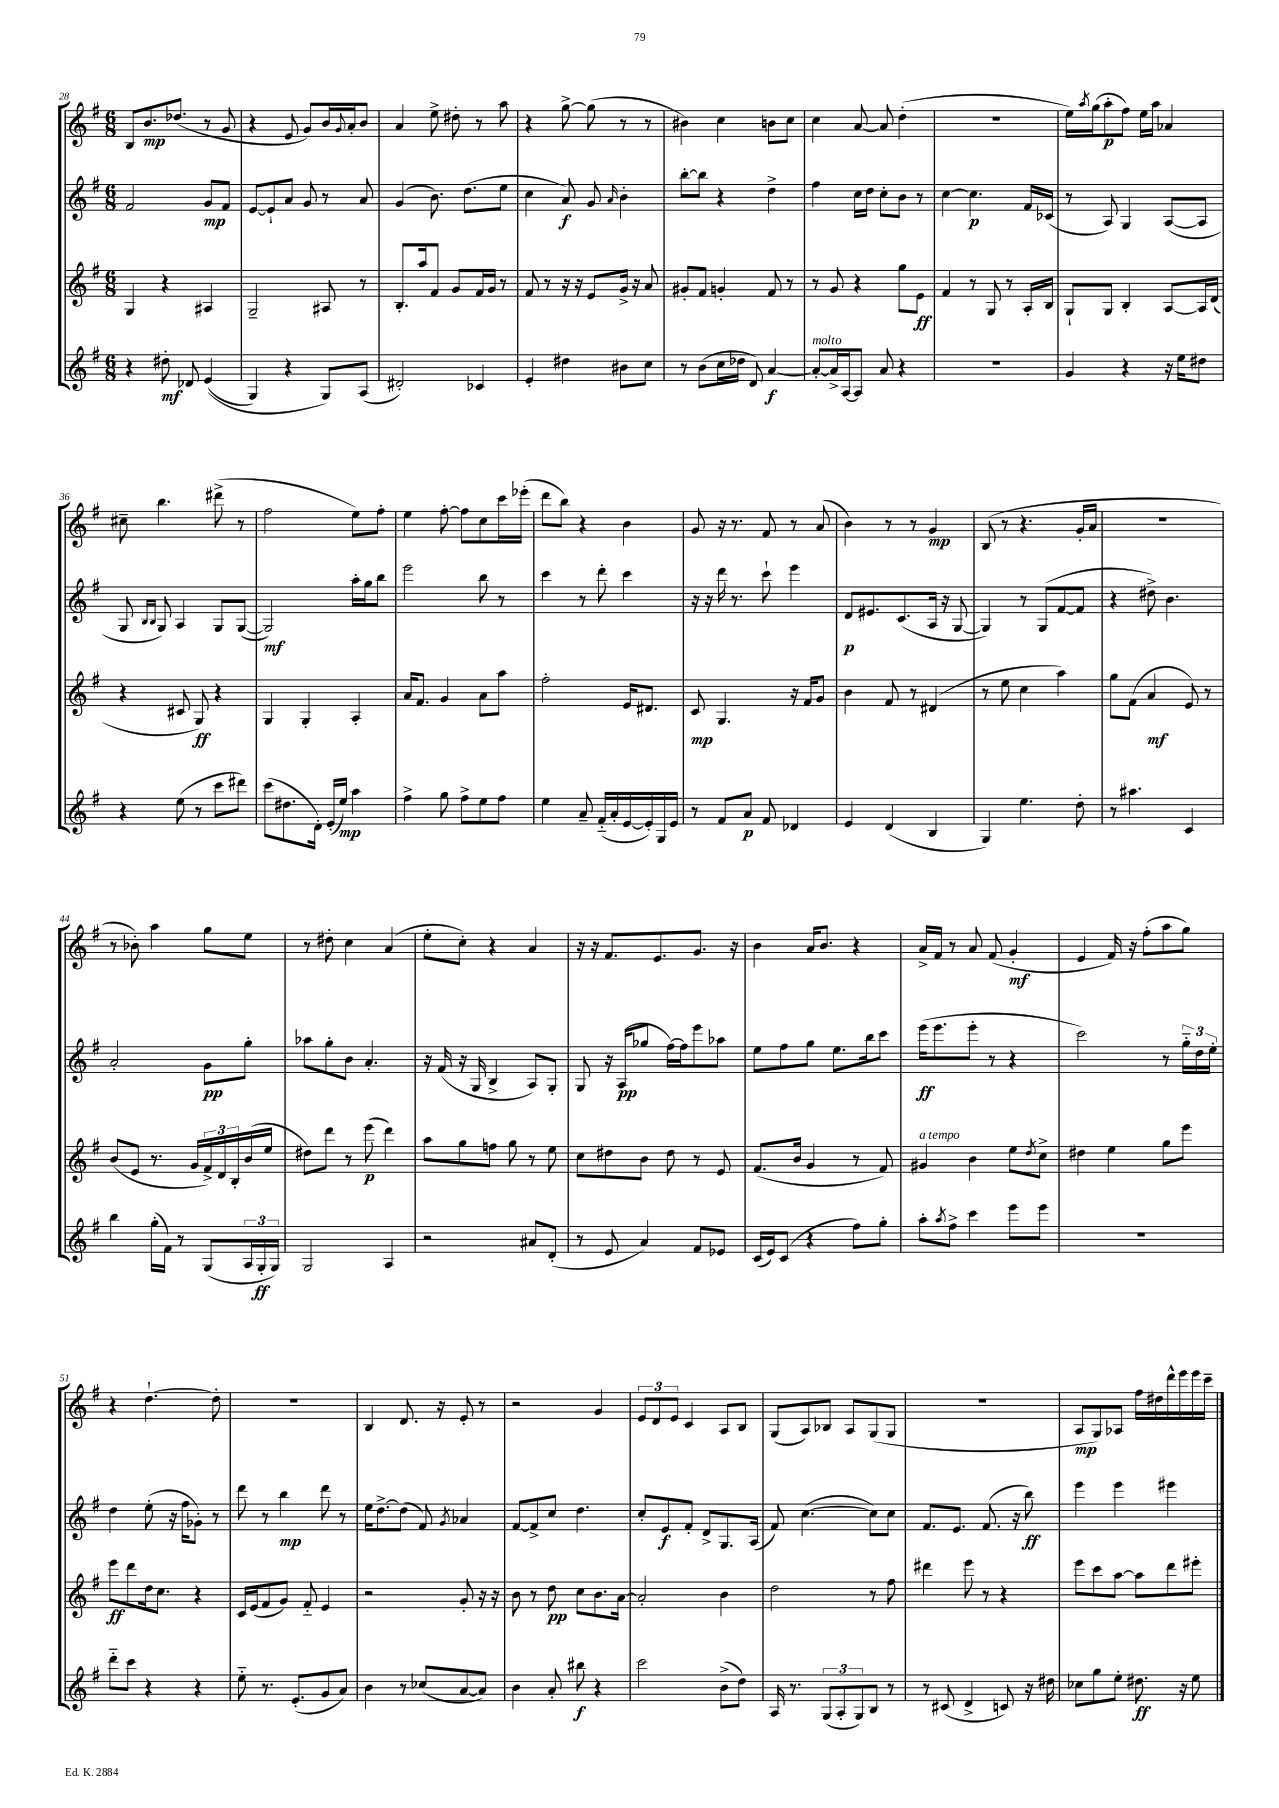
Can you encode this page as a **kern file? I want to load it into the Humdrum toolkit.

**kern	**kern	**kern	**kern
*staff4	*staff3	*staff2	*staff1
*clefG2	*clefG2	*clefG2	*clefG2
*k[f#]	*k[f#]	*k[f#]	*k[f#]
*M6/8	*M6/8	*M6/8	*M6/8
4r	4G/	2f#/	8B/L
.	.	.	8.b/
8dd#'\	4r	.	.
.	.	.	(8.dd-/J
8d-/	.	.	.
&((4e/	4A#/	8g/L	8r
.	.	8f#/J	8g/
=	=	=	=
4G/)	2G~/	[8e/L	4r
.	.	8e`/]	.
4r	.	8a/J	8e/
.	.	8g/	8g/L)
8G/L&)	8A#/	8r	16b/L
.	.	.	8qqg/
.	.	.	16a'/J
(8A/J	8r	8a/	8b/J
=	=	=	=
2d#'/)	8.B'/L	(4g/	4a/
.	16aa/k	.	.
.	8f#/J	8.b\)	8ee^\
.	8g/L	.	8dd#'\
.	.	(8.dd\L	.
4c-/	16f#/L	.	8r
.	16g/JJ	.	.
.	8r	8ee\J	8aa\
=	=	=	=
4e'/	8f#/	4cc\	4r
.	8r	.	.
4dd#\	16r	8a/)	[8gg^\
.	16r	.	.
.	8e/L	8g/	(8gg\]
.	.	16qqa/	.
8b#\L	16g^/Jk	4b'\	8r
.	16r	.	.
8cc\J	8a/	.	8r
=	=	=	=
8r	8g#'/L	[8bb'\L	4b#\)
(8b\L	8f#/J	8bb\]J	.
16cc\L	4g'/	4r	4cc\
16dd-\JJ	.	.	.
8d/)	.	.	.
[4a/	8f#/	4dd^\	8b\L
.	8r	.	8cc\J
=	=	=	=
8a'/_L	8r	4ff#\	4cc\
16a^/]L	8g/	.	.
[16A/J	.	.	.
8A/]J	4r	16cc\LL	[8a/
.	.	16dd\JJ	.
8a/	.	8cc'\L	8a/]
4r	8gg\L	8b\J	(4dd'\
.	8e\J	8r	.
=	=	=	=
2.r	4f#/	[4cc\	2.r
.	8r	4.cc\]	.
.	8G/	.	.
.	8r	.	.
.	16A'/LL	16f#/LL	.
.	16B/JJ	(16c-/JJ	.
=	=	=	=
4g/	8G`/L	8r	16ee\LL)
.	.	.	8qaa/
.	.	.	(16gg\J
.	8G/J	8A/)	8aa'\
4r	4B'/	4G/	8ff#\J)
.	.	.	16ee\LL
.	.	.	16aa\JJ
16r	[8A/L	([8A/L	4a-/
16ee\LK	.	.	.
8dd#\J	16A/]L	8A/]J	.
.	(16d/JJ	.	.
=	=	=	=
4r	4r	8G/	8cc#~\
.	.	16qqB/LL	.
.	.	16qqB/JJ	.
.	.	8G/)	4.bb\
(8ee\	8c#/	4A/	.
8r	8G/)	.	.
8ccc\L	4r	8G/L	(8ddd#^\
8ddd#\J)	.	([8G/J	8r
=	=	=	=
(8ccc\L	4G/	2G/])	2ff#\
8.dd#\	.	.	.
.	4G'/	.	.
16d'\Jk)	.	.	.
(16e'/LL	.	.	.
16ee/JJ)	.	.	.
4aa\	4A'/	16aa'\LL	8ee\L)
.	.	16gg\J	.
.	.	8bb\J	8ff#'\J
=	=	=	=
4ff#^\	16a/LK	2eee\	4ee\
.	8.f#/J	.	.
8gg\	4g/	.	[8ff#'\
8ff#^\L	.	.	8ff#\]L
8ee\	8a\L	8bb\	8cc\
8ff#\J	8aa\J	8r	16ccc\L
.	.	.	(16eee-'\JJ
=	=	=	=
4ee\	2ff#'\	4ccc\	8ddd\L
.	.	.	8bb\J)
8a~/	.	8r	4r
(16f#'~/LL	.	8ddd'\	.
16a'/	.	.	.
[16e/	16e/LK	4ccc\	4b\
16e'/])	8.d#/J	.	.
16G/	.	.	.
16e/JJ	.	.	.
=	=	=	=
8r	8c/	16r	8g/
.	.	16r	.
8f#/L	4.G/	16ddd\	16r
.	.	8.r	8.r
8a/J	.	.	.
8f#/	.	8ccc`\	8f#/
4d-/	16r	4eee\	8r
.	16f#/LK	.	.
.	8g/J	.	(8a/
=	=	=	=
4e/	4b\	8d/L	4b\)
.	.	8.e#/	.
(4d/	8f#/	.	8r
.	.	(8.c/	.
.	8r	.	8r
4B/	(4d#/	16A/Jk	4g/
.	.	16r	.
.	.	[8G/	.
=	=	=	=
4G/)	8r	4G/])	(8B/
.	8ee\	.	8r
4.ee\	4cc\	8r	4.r
.	.	(8G/L	.
.	4aa\)	[8f#/	.
8dd'\	.	8f#/]J	16g'/LL
.	.	.	16a/JJ
=	=	=	=
8r	8gg\L	4r	2.r
4.aa#\	(8f#\J	.	.
.	4a/	8dd#^\)	.
.	.	4.b\	.
4c/	8e/)	.	.
.	8r	.	.
=	=	=	=
4bb\	(8b/L	2a'/	8r
.	8e/J	.	8b-'\)
(16gg'\LL	8.r	.	4aa\
16f#\JJ)	.	.	.
8r	.	.	.
.	16g/LL	.	.
(8G/L	24f#^/)	8g\L	8gg\L
.	24d/	.	.
.	24B'/	.	.
24A/L	(16b/	8gg'\J	8ee\J
24G'/	.	.	.
.	16ee/JJ	.	.
24G/JJ)	.	.	.
=	=	=	=
2G/	8dd#\L)	8aa-\L	8r
.	8ddd\J	8gg'\	8dd#'\
.	8r	8b\J	4cc\
.	(8eee\	4.a'/	.
4A/	4ddd\)	.	(4a/
=	=	=	=
2r	8aa\L	16r	8ee'\L
.	.	(16f#/	.
.	8gg\	16r	8cc'\J)
.	.	16G/	.
.	8ff\J	4B^/	4r
.	8gg\	.	.
8a#/L	8r	8A/L)	4a/
(8d'/J	8ee\	8G'/J	.
=	=	=	=
8r	8cc\L	8G/	16r
.	.	.	16r
8e/	8dd#\	16r	8.f#/L
.	.	(16A/LK	.
4a/)	8b\J	8gg-/J	.
.	.	.	8.e/
.	8dd#\	[16ff#\LL)	.
.	.	16ff#\]J	.
8f#/L	8r	8eee\	8.g/J
8e-/J	8e/	8aa-\J	.
.	.	.	16r
=	=	=	=
(16c/LL	(8.f#/L	8ee\L	4b\
16e/J)	.	.	.
(8c/J	.	8ff#\	.
.	16b/Jk	.	.
4r	4g/	8gg\J	16a/LK
.	.	.	8.b/J
.	.	8.ee\L	.
8ff#\L)	8r	.	4r
.	.	16bb\k	.
8gg'\J	8f#/)	8ccc\J	.
=	=	=	=
8aa'\L	4g#/	(16eee\LK	16a^/LL
.	.	8.eee\	16f#/JJ
8qaa/	.	.	.
8ff#^\J	.	.	8r
4ccc\	4b\	8eee'\J	8a/
.	.	8r	(8f#/
8eee\L	8ee\L	4r	4g'/
.	8qdd/	.	.
8eee\J	8cc^\J	.	.
=	=	=	=
2.r	4dd#\	2ccc\)	4e/
.	4ee\	.	16f#/)
.	.	.	16r
.	.	.	(8ff#'\L
.	8gg\L	8r	8aa\
.	8eee\J	24gg'~\LL	8gg\J)
.	.	24dd\	.
.	.	24ee'\JJ	.
=	=	=	=
8ddd'~\L	8eee\L	4dd\	4r
8ccc\J	8ddd\	.	.
4r	16dd\k	(8ee'\	[4.dd`\
.	8.cc\J	.	.
.	.	16r	.
.	.	16ff#\LK	.
4r	4r	8g-'\J)	.
.	.	8r	8dd'\]
=	=	=	=
8ee'~\	16c/LL	8ddd\	2.r
.	(16e/J	.	.
8.r	8f#/	8r	.
.	8g/J)	4bb\	.
(8.e'/L	.	.	.
.	8f#'~/	.	.
8g/	4e/	8ddd\	.
8a/J)	.	8r	.
=	=	=	=
4b\	2r	16ee\LK	4B/
.	.	[8.dd^\	.
8r	.	(8dd\]J	8.d/
(8cc-/L	.	8f#/)	.
.	.	.	16r
.	.	8qg/	.
[8a/	8g'/	4a-/	8e'/
8a/]J)	16r	.	8r
.	16r	.	.
=	=	=	=
4b\	8b\	[8f#/L	2r
.	8r	8f#^/]	.
8a'/	8dd\	8cc/J	.
8bb#\	8cc\L	4.dd\	.
4r	8.b\	.	4g/
.	[16a\Jk	.	.
=	=	=	=
2ccc\	2a'/]	8cc'/L	12e/L
.	.	.	12d/
.	.	8e/	.
.	.	.	12e/J
.	.	8f#'/J	4c/
.	.	8d^/L	.
(8b^\L	4b\	8.G/	8A/L
8dd\J)	.	.	8B/J
.	.	(16A/Jk	.
=	=	=	=
16A/	2dd\	8f#/)	(8G/L
8.r	.	.	.
.	.	([4.cc\	8A/)
(12G/L	.	.	8B-/J
12A'/	.	.	.
.	.	.	8A/L
12G/)	.	.	.
8B/J	8r	8cc\]L)	(8G/
8r	8ff#\	8cc\J	8G/J
=	=	=	=
8r	4ddd#\	8.f#/L	2.r
(8c#/	.	.	.
.	.	8.e/J	.
4d^/	8eee\	.	.
.	8r	(8.f#/	.
8c/)	4r	.	.
.	.	16r	.
16r	.	8bb\)	.
16dd#\	.	.	.
=	=	=	=
8cc-\L	8eee\L	4eee\	8A/L
8gg\	8ccc\	.	8G/)
8ee'\J	[8aa\J	4eee\	8A-/J
8.dd#\	8aa\]L	.	16ff#\LL
.	.	.	16dd#\
.	8ddd\	4eee#\	16ddd^^\
16r	.	.	16eee\
8ee\	8eee#'\J	.	16eee\
.	.	.	16ccc~\JJ
==	==	==	==
*-	*-	*-	*-
